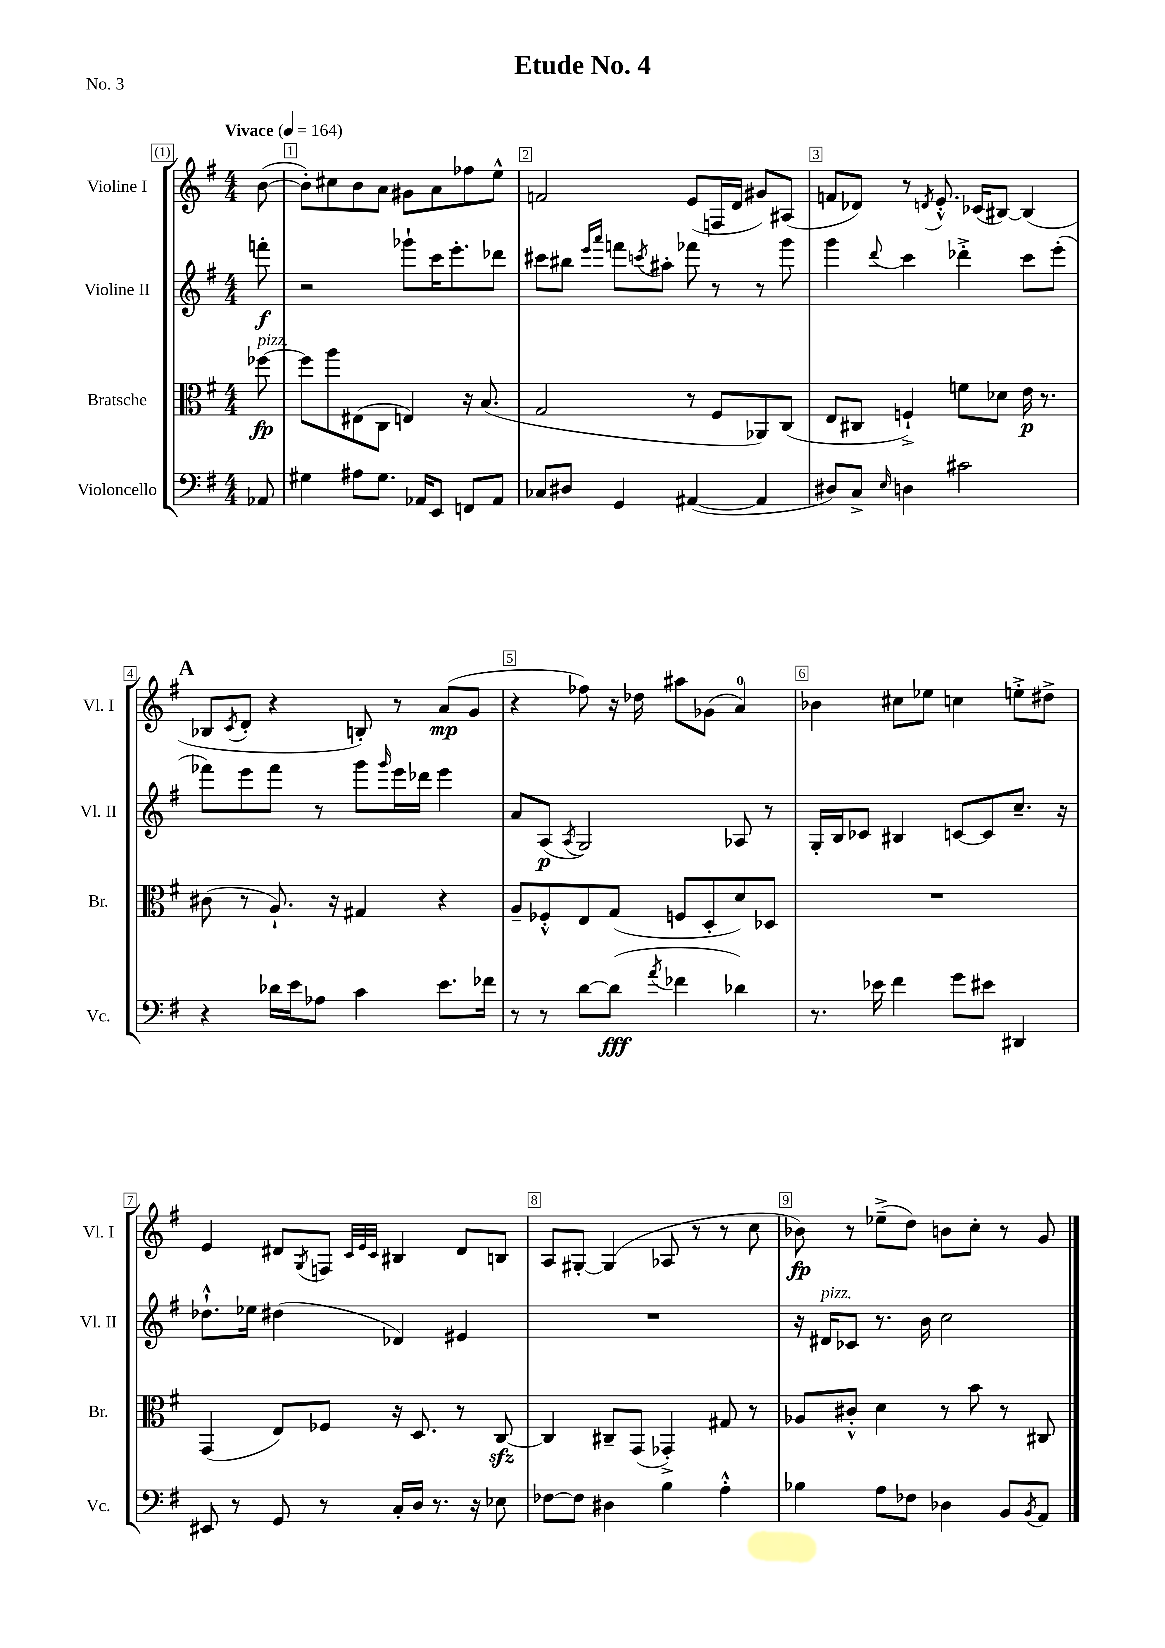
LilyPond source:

\header { title = "Etude No. 4" piece = "No. 3" }
<<
\new StaffGroup <<
\new Staff = "s0" \with { instrumentName = "Violine I" shortInstrumentName = "Vl. I" } {
    \clef treble \key g \major \numericTimeSignature \time 4/4 \partial 8 \tempo "Vivace" 4 = 164
    b'8~( |
    b'8-.) cis''8 b'8 a'8 gis'8 a'8 fes''8 e''8-^ |
    f'2 e'8( f16 d'16 gis'8) ais8( |
    f'8 des'8) r8 \acciaccatura { d'8 } e'8.-.-^ ces'16( bis8~) bis4( |
    \mark \markup { \bold "A" } bes8 \acciaccatura { c'8 } d'8-. r4 b8-.) r8 a'8\mp( g'8 |
    r4 fes''8) r16 des''16 ais''8 ges'8( a'4-0) |
    bes'4 cis''8 ees''8 c''4 e''8-.-> dis''8-> |
    e'4 dis'8 \acciaccatura { g8 } f8 \grace { c'32 e'32 c'32 } bis4 dis'8 b8 |
    a8 gis8~-. gis4( aes8 r8 r8 c''8 |
    bes'8\fp) r8 ees''8--->( d''8) b'8 c''8-. r8 g'8 \bar "|." |
}
\new Staff = "s1" \with { instrumentName = "Violine II" shortInstrumentName = "Vl. II" } {
    \clef treble \key g \major \numericTimeSignature \time 4/4 \partial 8
    f'''8-.\f |
    r2 ges'''8-! c'''16 e'''8.-. des'''8 |
    cis'''8 bis''8 \grace { e'''16 a'''16 } f'''8 \acciaccatura { c'''8 } ais''8-. fes'''8 r8 r8 g'''8 |
    g'''4 \appoggiatura { d'''8 } c'''4 des'''4-.-> c'''8 e'''8-.( |
    \mark \markup { \bold "A" } fes'''8) e'''8 fes'''8 r8 g'''8 \grace { g'''16 } e'''16 des'''16 e'''4 |
    a'8 a8\p( \acciaccatura { a8 } g2) aes8 r8 |
    g16-. b16 ces'8 bis4 c'8~ c'8 c''8.-- r16 |
    des''8.-!-^ ees''16 dis''4( des'4) eis'4 |
    R1 |
    r16 dis'16^\markup { \italic "pizz." } ces'8 r8. b'16 c''2 \bar "|." |
}
\new Staff = "s2" \with { instrumentName = "Bratsche" shortInstrumentName = "Br." } {
    \clef alto \key g \major \numericTimeSignature \time 4/4 \partial 8
    fes''8~\fp^\markup { \italic "pizz." } |
    fes''8 a''8 eis8( c8 e4) r16 b8.( |
    g2 r8 fis8 aes,8) c8( |
    e8 cis8 f4-!->) f'8 des'8 e'16\p r8. |
    \mark \markup { \bold "A" } cis'8( r8 a8.-!) r16 gis4 r4 |
    a8-- fes8-.-^ e8 g8( f8 d8-. d'8) des8 |
    R1 |
    g,4( e8) fes8 r16 d8. r8 c8~\sfz |
    c4 cis8-- g,8( ges,4-.->) gis8 r8 |
    aes8 cis'8-.-^ d'4 r8 b'8 r8 cis8 \bar "|." |
}
\new Staff = "s3" \with { instrumentName = "Violoncello" shortInstrumentName = "Vc." } {
    \clef bass \key g \major \numericTimeSignature \time 4/4 \partial 8
    aes,8 |
    gis4 ais8 gis8. aes,16 e,8 f,8 aes,8 |
    ces8 dis8 g,4 ais,4~( ais,4 |
    dis8) c8-> \grace { e16 } d4 cis'2 |
    \mark \markup { \bold "A" } r4 des'16 e'16 aes8 c'4 e'8. fes'16 |
    r8 r8 d'8~ d'8\fff( \acciaccatura { a'8 } fes'4 des'4) |
    r8. ees'16 fis'4 g'8 eis'8 dis,4 |
    eis,8 r8 g,8 r8 c16-. d16 r8. r16 ees8 |
    fes8~ fes8 dis4 b4 a4-.-^ |
    bes4 a8 fes8 des4 b,8 \acciaccatura { b,8 } a,8 \bar "|." |
}
>>
>>
\layout { \context { \Score \override BarNumber.break-visibility = ##(#f #t #t) barNumberVisibility = #all-bar-numbers-visible \override BarNumber.stencil = #(make-stencil-boxer 0.1 0.3 ly:text-interface::print) } }
